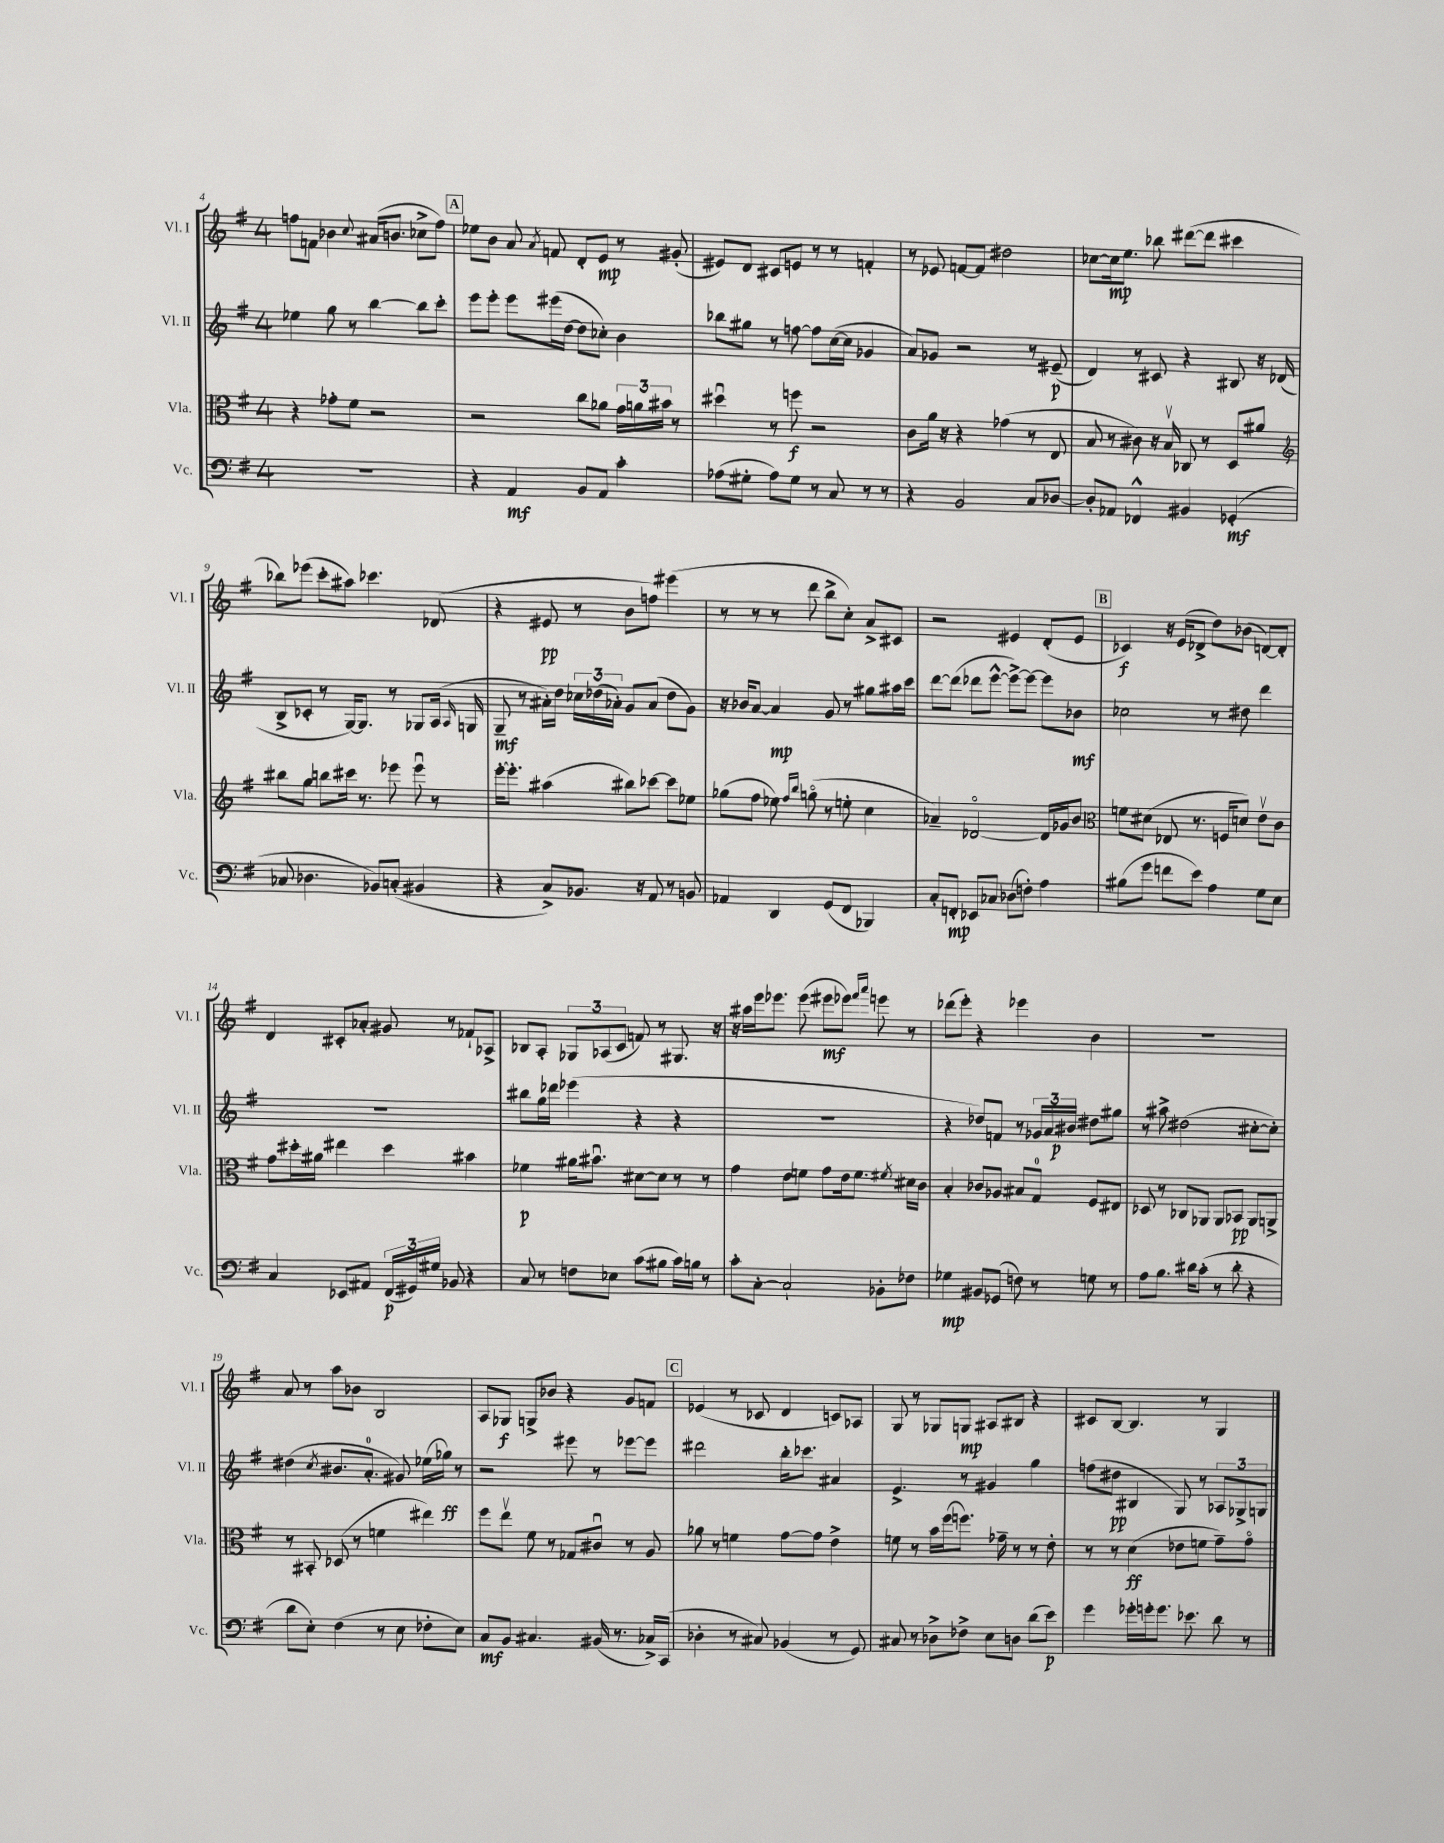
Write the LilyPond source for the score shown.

<<
\new StaffGroup <<
\new Staff = "s0" \with { instrumentName = "Vl. I" shortInstrumentName = "Vl. I" } {
    \clef treble \key g \major \once \override Staff.TimeSignature.style = #'single-digit \time 4/4
    \autoBeamOff f''8[ f'8] bes'4 \appoggiatura { c''8 } ais'16[( b'8.] ces''8[-> f''8]) |
    \mark \markup { \box "A" } ees''8[ b'8] a'8 \acciaccatura { a'8 } f'8 d'8[-. e'8]\mp r8 gis'8-.( |
    eis'8[) d'8] cis'8[ e'8] r8 r8 f'4-. |
    r8 ees'8 f'8[~ f'8] dis''2 |
    ces''8[~ ces''16\mp e''8.] bes''8 dis'''8[~( dis'''8] cis'''4 |
    bes''8[) ees'''8]( c'''8[-. ais''8]) ces'''4. des'8( |
    r4 eis'8\pp r8 b'8[ f''8]) eis'''4( |
    r8 r8 r8 d'''8 b''8[-> c''8]-.) a'8[-> cis'8] |
    r2 eis'4 d'8[-.( eis'8] |
    \mark \markup { \box "B" } ces'4\f) r16 e'16[( des'8]-> d''8[) bes'8]( d'8[~) d'8]-. |
    d'4 cis'8[-. aes'8]-. gis'8 r8 fes'8[-! aes8]-> |
    bes8[ a8]-. \tuplet 3/2 { ges8[ aes8( c'8] } f'8) r8 gis8. r16 |
    r16 ais''16[ e'''16 ees'''8.] ees'''8( eis'''8[\mf ees'''8]) \grace { fis'''16[ a'''16] } e'''8 r8 |
    des'''8[( e'''8]-.) r4 ees'''4 b'4 |
    R1 |
    a'8 r8 a''8[ bes'8] b2 |
    a8[ ges8]\f g8[-> bes'8] r4 g'8[ f'8] |
    \mark \markup { \box "C" } ees'4( r8 ces'8 d'4 c'8[) aes8] |
    g8 r8 ges8[ g8]\mp ais8[ bis8] r4 |
    cis'8[ b8]~ b4. r8 g4 \bar "|." |
}
\new Staff = "s1" \with { instrumentName = "Vl. II" shortInstrumentName = "Vl. II" } {
    \clef treble \key g \major \once \override Staff.TimeSignature.style = #'single-digit \time 4/4
    \autoBeamOff ees''4 g''8 r8 b''4~ b''8[ c'''8]-. |
    \mark \markup { \box "A" } e'''8[ e'''8]-. e'''8[ eis'''16( d''16]~ d''8[ ces''8]-.) b'4 |
    bes''8[ gis''8] r8 f''8~ f''8[ c''16~( c''16] ges'4 |
    a'8[) ges'8] r2 r8 eis'8--\p( |
    d'4) r8 cis'8 r4 bis8 r16 des'16( |
    b8[-> ces'8]-. r8 g16[~) g8.] r8 ges8[ a16]( \grace { a16 } g16 |
    g8--\mf r8 ais'16[-.) d''16] \tuplet 3/2 { ces''16[ des''16( aes'16]-.) } g'8[ aes'8]( des''8[ g'8]) |
    r16 bes'16[ a'8]~ a'4\mp g'8 r8 gis''8[ ais''16 c'''16] |
    d'''8[~ d'''8]( des'''8[ e'''8]~-^ e'''8[~->) e'''8]~ e'''8[ bes'8]\mf |
    \mark \markup { \box "B" } ces''2 r8 dis''8 d'''4 |
    R1 |
    bis''8[ g''16 des'''16] ees'''4( r4 r4 |
    R1 |
    r4 des''8[) f'8] r8 \tuplet 3/2 { ges'16[ a'16 bis'16]\p } dis''8[ gis''8] |
    r8 ais''8-> dis''2( cis''8[~-. cis''8]-.) |
    dis''4( \acciaccatura { c''8 } bis'8.[ a'8.]-0-. gis'8) ees''16[( ges''16]\ff) r8 |
    r2 eis'''8 r8 ees'''8[~ ees'''8] |
    \mark \markup { \box "C" } dis'''2 b''16[-. ces'''8.] ais'4 |
    e'4.-> r8 gis'4 g''4 |
    f''8[( dis''8]\pp bis4 g8) r8 \tuplet 3/2 { aes8[ ges8-> g8] } \bar "|." |
}
\new Staff = "s2" \with { instrumentName = "Vla." shortInstrumentName = "Vla." } {
    \clef alto \key g \major \once \override Staff.TimeSignature.style = #'single-digit \time 4/4
    \autoBeamOff r4 ges'8[-. fis'8] r2 |
    \mark \markup { \box "A" } r2 c''8[ aes'8] \tuplet 3/2 { g'16[ a'16 bis'16] } r8 |
    dis''4\downbow r8 f''8\f r2 |
    c'8[ a'16] r16 r4 ges'4( r8 e8 |
    b8 r8 cis'8) r16 b16\upbow ces8 r8 d8[ ais'8] |
    \clef treble bis''8[ g''8] b''8[ cis'''16] r8. ees'''8 ees'''8\downbow r8 |
    e'''16[~-. e'''8.]-. ais''4( bis''8[) ces'''8]~ ces'''8[ ees''8] |
    ges''8[( fis''8] ees''8) \grace { fis''16[ b''16] } g''8\flageolet( r8 e''8-. c''4 |
    aes'4--) des'2~\flageolet des'16[ ges'16 b'8] |
    \mark \markup { \box "B" } \clef alto f'8[ dis'8]( ees8 r8. f16[ d'8]) e'8[\upbow c'8] |
    g'8[ dis''16-. ais'16] eis''4 dis''4 bis'4 |
    fes'4\p ais'16[ bis'8.]\downbow dis'8[~ dis'8] r8 r8 |
    g'4 e'8[ f'8] g'8[ e'16 f'8.] \acciaccatura { fis'8 } dis'16[ c'16] |
    b4-. ces'8[ aes8] bis8[ g8]-0 fis8[ eis8] |
    des8 r8 ces8[ aes,8] aes,8[ bes,8]\pp aes,8[ a,8]-> |
    r8 bis,8-. des8( r8 f'4 eis''4) |
    fis''8[ e''8]\upbow fis'8 r8 ges8[ cis'8]\downbow r8 a8 |
    \mark \markup { \box "C" } aes'8 r8 f'4 g'8[~ g'8] e'4-> |
    f'8 r8 b'16[ fis''16( f''8.]) ges'16-- r8 r8 e'8-. |
    r8 r8 d'4\ff( ees'8[ f'8] g'8[--) g'8]\flageolet \bar "|." |
}
\new Staff = "s3" \with { instrumentName = "Vc." shortInstrumentName = "Vc." } {
    \clef bass \key g \major \once \override Staff.TimeSignature.style = #'single-digit \time 4/4
    \autoBeamOff R1 |
    \mark \markup { \box "A" } r4 a,4\mf b,8[ a,8] c'4-. |
    aes8[( gis8]-. aes8[) gis8] r8 c8 r8 r8 |
    r4 b,2 c8[ des8]~ |
    des8[-. aes,8] fes,4-^ bis,4 ges,4-.\mf( |
    ces8 des4. bes,8[) c8]-.( bis,4 |
    r4 c8[->) bes,8.] r16 a,8 r8 b,8 |
    aes,4 d,4 g,8[( fis,8] bes,,4) |
    c8[-. f,8]-.\mp ees,8[ ces8] des8[( f8]-.) a4 |
    \mark \markup { \box "B" } bis8[( g'8] f'8[ e'8]) a4 g8[ e8] |
    c4 ees,8[ ais,8] \tuplet 3/2 { fis,16[\p( gis,16) gis16] } bes,8 r4 |
    c8 r8 f8[ ees8] c'8[( bis8] c'16[) b16] r8 |
    c'8[-. c8]~-. c2-! bes,8[-. fes8] |
    ges4\mp bis,8[ ges,8]( f8) r8 g8 r8 |
    a8[ b8.] dis'16[ c'8]-.( r8 dis'8-. r4 |
    d'8[ e8]-.) fis4( r8 e8 fes8[-. e8]) |
    c8[\mf b,8] cis4. bis,16( r8. ces16[->) c,16]( |
    \mark \markup { \box "C" } des4-. r8 cis8) bes,4( r8 g,8) |
    cis8 r8 des8[-> fes8]-> e8[ d8] d'8[( e'8]\p) |
    g'4 ges'16[-. g'16-. g'8.] ees'8. d'8 r8 \bar "|." |
}
>>
>>
\layout { \context { \Score currentBarNumber = #4 } }
